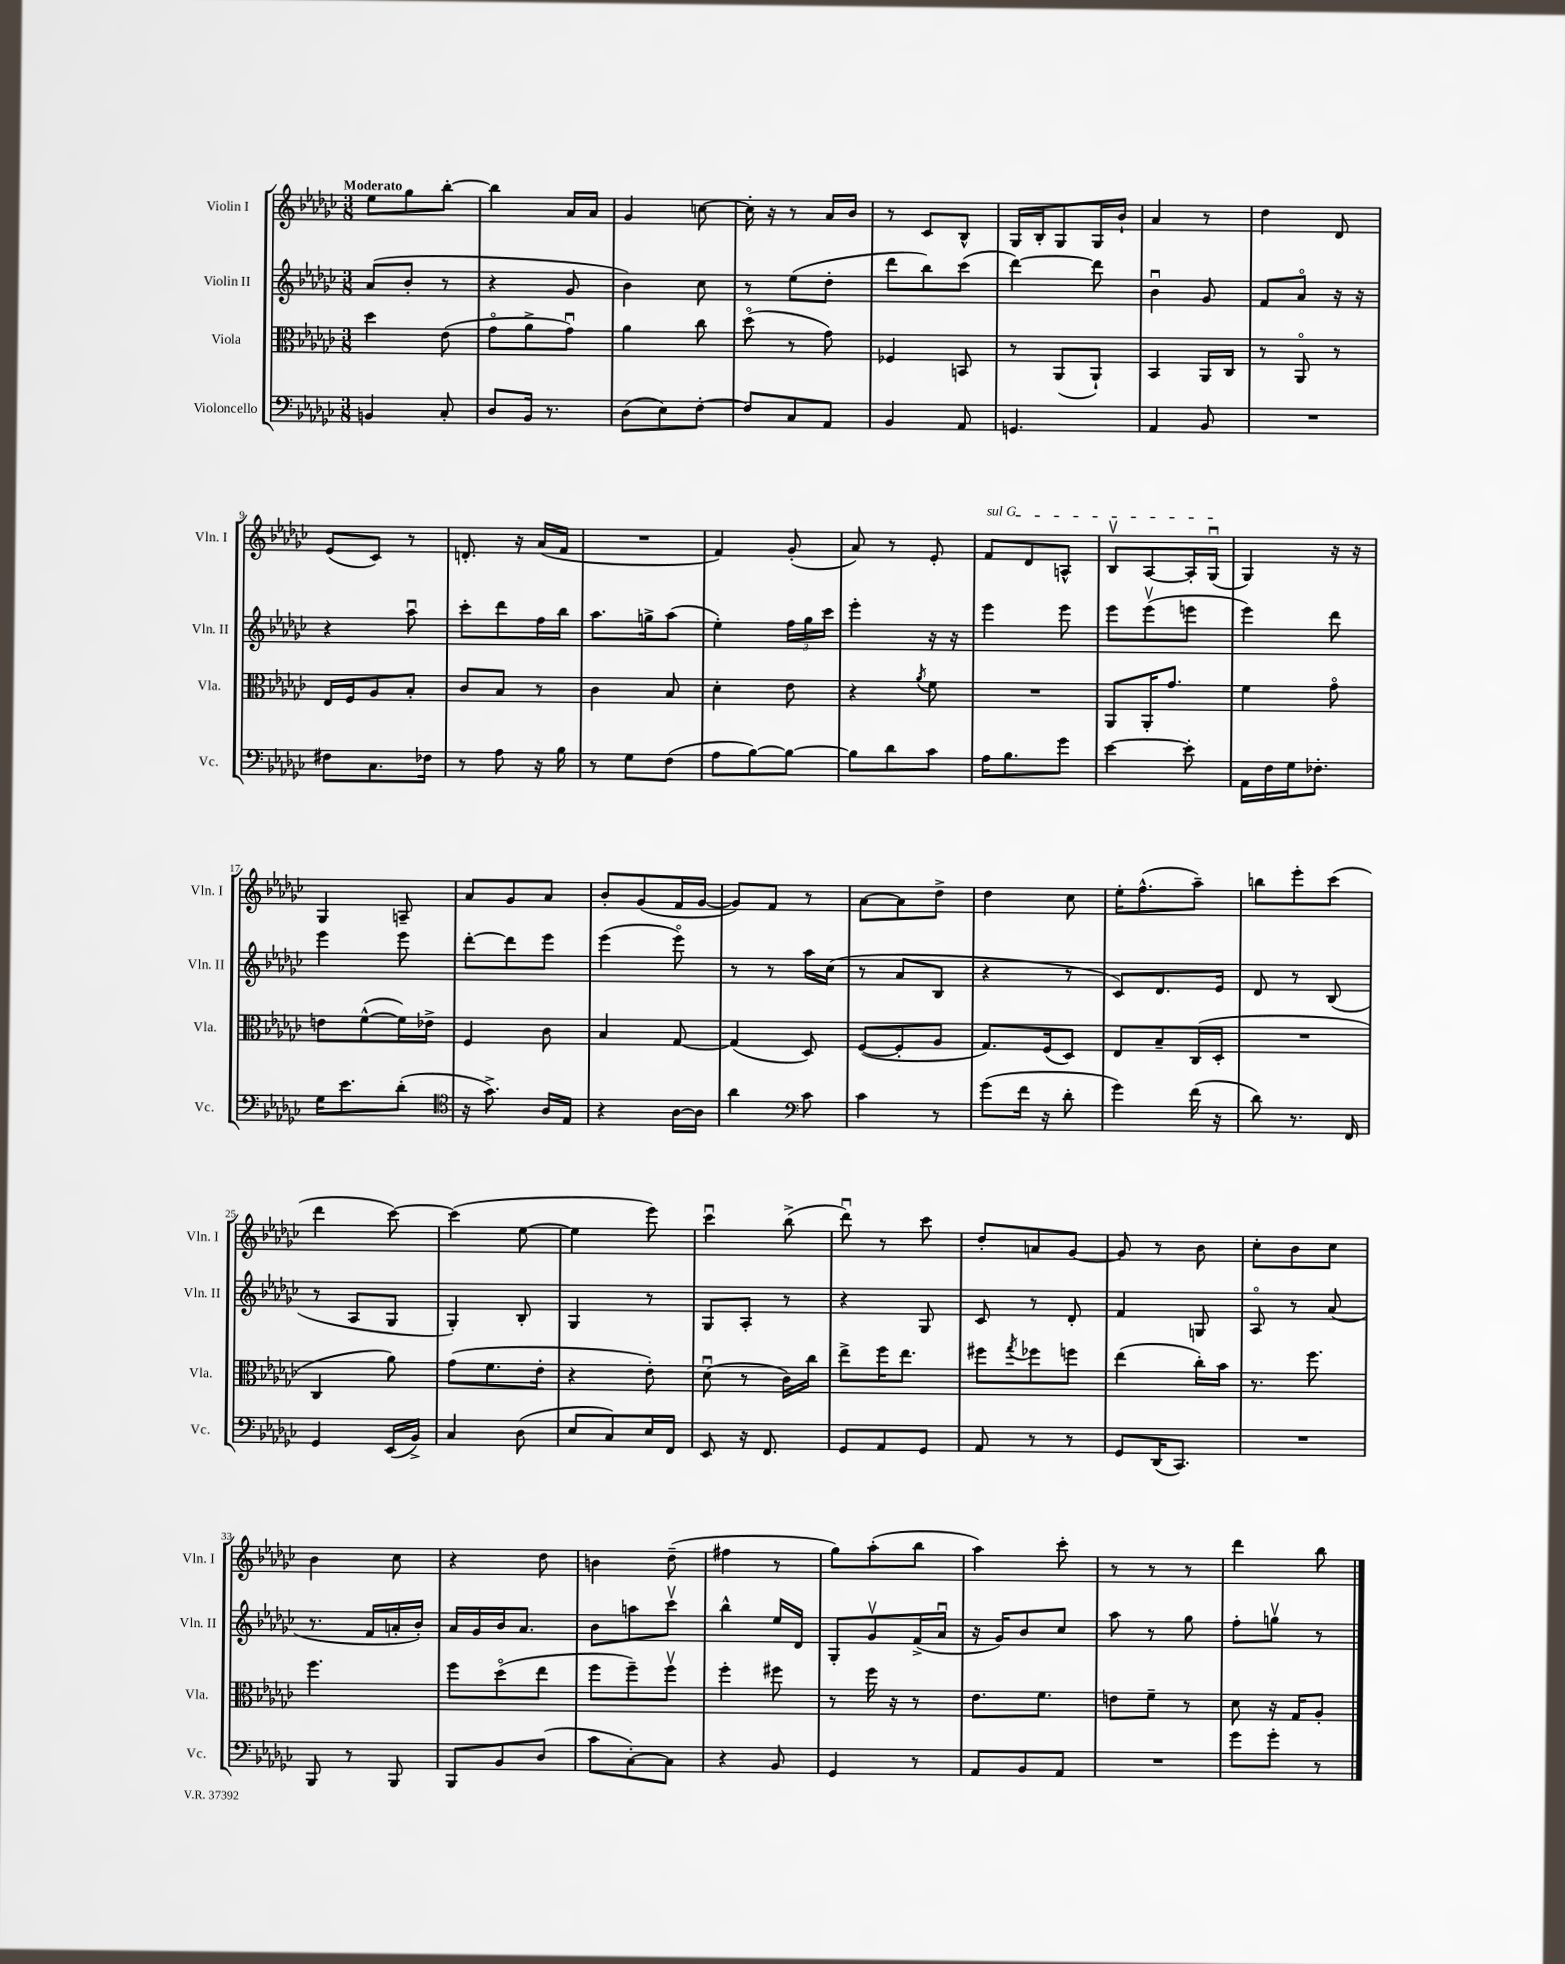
<<
\new StaffGroup <<
\new Staff = "s0" \with { instrumentName = "Violin I" shortInstrumentName = "Vln. I" } {
    \clef treble \key ges \major \numericTimeSignature \time 3/8 \tempo "Moderato"
    ees''8 ges''8 bes''8~-. |
    bes''4 aes'16 aes'16 |
    ges'4 c''8~ |
    c''16-. r16 r8 aes'16 bes'16 |
    r8 ces'8 bes8-^ |
    ges16 bes16-. ges8 ges16 bes'16-! |
    aes'4 r8 |
    des''4 des'8 |
    ees'8( ces'8) r8 |
    d'8.-. r16 aes'16( f'16 |
    R4. |
    f'4) ges'8-.( |
    aes'8) r8 ees'8-. |
    \once \override TextSpanner.bound-details.left.text = \markup { \italic "sul G" } f'8\startTextSpan des'8 a8-^ |
    bes8\upbow aes8~ aes16-. ges16\downbow\stopTextSpan( |
    ges4) r16 r16 |
    ges4 a8-- |
    aes'8 ges'8 aes'8 |
    bes'8-. ges'8( f'16 ges'16~ |
    ges'8) f'8 r8 |
    aes'8~ aes'8 des''8-> |
    des''4 ces''8 |
    ees''16-. f''8.-^( aes''8--) |
    b''8 ees'''8-. ces'''8( |
    des'''4 ces'''8~) |
    ces'''4( ees''8~ |
    ees''4 ees'''8) |
    ces'''4\downbow bes''8->( |
    des'''8\downbow) r8 ces'''8 |
    des''8-. a'8 ges'8~ |
    ges'8 r8 bes'8 |
    ces''8-. bes'8 ces''8 |
    bes'4 ces''8 |
    r4 des''8 |
    b'4 des''8--( |
    fis''4 r8 |
    ges''8) aes''8-.( bes''8 |
    aes''4) ces'''8-. |
    r8 r8 r8 |
    des'''4 bes''8 \bar "|." |
}
\new Staff = "s1" \with { instrumentName = "Violin II" shortInstrumentName = "Vln. II" } {
    \clef treble \key ges \major \numericTimeSignature \time 3/8
    aes'8( bes'8-. r8 |
    r4 ges'8 |
    bes'4) ces''8 |
    r8 ees''8( des''8-. |
    des'''8 bes''8) ces'''8( |
    des'''4~) des'''8 |
    bes'4\downbow ges'8 |
    f'8 aes'8\flageolet r16 r16 |
    r4 aes''8\downbow |
    ces'''8-. des'''8 f''16 bes''16 |
    aes''8. g''16-> aes''8( |
    ees''4-.) \tuplet 3/2 { f''16 ges''16 ces'''16 } |
    ees'''4-. r16 r16 |
    ees'''4 ees'''8 |
    ees'''8 ees'''8\upbow( e'''8 |
    ees'''4) des'''8 |
    ees'''4 ees'''8 |
    des'''8~-. des'''8 ees'''8 |
    ees'''4( ees'''8\flageolet) |
    r8 r8 aes''16 ces''16( |
    r8 aes'8 bes8 |
    r4 r8 |
    ces'8) des'8. ees'16 |
    des'8 r8 bes8( |
    r8 aes8 ges8 |
    ges4-.) bes8-. |
    ges4 r8 |
    ges8 aes8-. r8 |
    r4 ges8 |
    ces'8 r8 des'8-. |
    f'4 g8 |
    aes8\flageolet r8 aes'8( |
    r8. f'16 a'16-. bes'16-.) |
    aes'16 ges'16 bes'16 aes'8. |
    bes'8 a''8 ces'''8\upbow |
    bes''4-^ ees''16 des'16 |
    ges8-. ges'8\upbow f'16->( aes'16\downbow |
    r16 ges'16) bes'8 ces''8 |
    aes''8 r8 ges''8 |
    f''8-. g''8\upbow r8 \bar "|." |
}
\new Staff = "s2" \with { instrumentName = "Viola" shortInstrumentName = "Vla." } {
    \clef alto \key ges \major \numericTimeSignature \time 3/8
    des''4 ees'8( |
    ges'8\flageolet aes'8-> ges'8\downbow) |
    aes'4 ces''8 |
    des''8\flageolet( r8 ges'8) |
    fes4 b,8 |
    r8 aes,8( aes,8-!) |
    bes,4 aes,16 ces16 |
    r8 aes,8\flageolet r8 |
    ees16 f16 aes8 bes8-. |
    ces'8 bes8 r8 |
    ces'4 bes8 |
    des'4-. ees'8 |
    r4 \acciaccatura { aes'8 } f'8 |
    R4. |
    aes,8 aes,16-. ges'8. |
    f'4 ges'8\flageolet |
    e'8 f'8~-^( f'16) ees'16-> |
    f4 ces'8 |
    bes4 ges8~ |
    ges4( des8) |
    f8~( f8-. aes8 |
    ges8.) f16( des8) |
    ees8 bes8-- ces16( des16-. |
    R4. |
    ces4 aes'8) |
    ges'8( f'8. ees'16-. |
    r4 ees'8-.) |
    des'8\downbow( r8 ces'16) ces''16 |
    ees''8-> f''16 ees''8. |
    fis''8 \acciaccatura { ges''8 } fes''8 f''8 |
    ees''4( ces''16-.) bes'16 |
    r8. f''8. |
    f''4. |
    f''8 des''8\flageolet( ees''8 |
    f''8 f''8--) f''8\upbow |
    f''4-. fis''8 |
    r8 f''16 r16 r8 |
    ees'8. f'8. |
    e'8 f'8-- r8 |
    des'8 r16 ges16 aes8-. \bar "|." |
}
\new Staff = "s3" \with { instrumentName = "Violoncello" shortInstrumentName = "Vc." } {
    \clef bass \key ges \major \numericTimeSignature \time 3/8
    b,4 ces8-. |
    des8 bes,16 r8. |
    des8( ees8) f8~-. |
    f8 ces8 aes,8 |
    bes,4 aes,8 |
    g,4. |
    aes,4 bes,8 |
    R4. |
    fis8 ces8. fes16 |
    r8 aes8 r16 bes16 |
    r8 ges8 f8( |
    aes8 bes8~) bes8~ |
    bes8 des'8 ces'8 |
    aes16 bes8. ges'8 |
    ees'4~ ees'8-. |
    aes,16 f16 ges16 fes8.-. |
    ges16 ees'8. des'8-.( |
    \clef tenor r16 ges'8.->) aes16 ees16 |
    r4 aes16~ aes16 |
    aes'4 \clef bass ces'8 |
    ces'4 r8 |
    ges'8( f'16 r16 des'8-. |
    ges'4) f'16( r16 |
    des'8) r8. f,16 |
    ges,4 ees,16( bes,16->) |
    ces4 des8( |
    ees8 ces8) ees16 f,16 |
    ees,8 r16 f,8. |
    ges,8 aes,8 ges,8 |
    aes,8 r8 r8 |
    ges,8 des,16( ces,8.) |
    R4. |
    bes,,8 r8 bes,,8 |
    bes,,8 bes,8 des8( |
    ces'8 ces8~-.) ces8 |
    r4 bes,8 |
    ges,4 r8 |
    aes,8 bes,8 aes,8 |
    R4. |
    ges'8 ges'8-. r8 \bar "|." |
}
>>
>>
